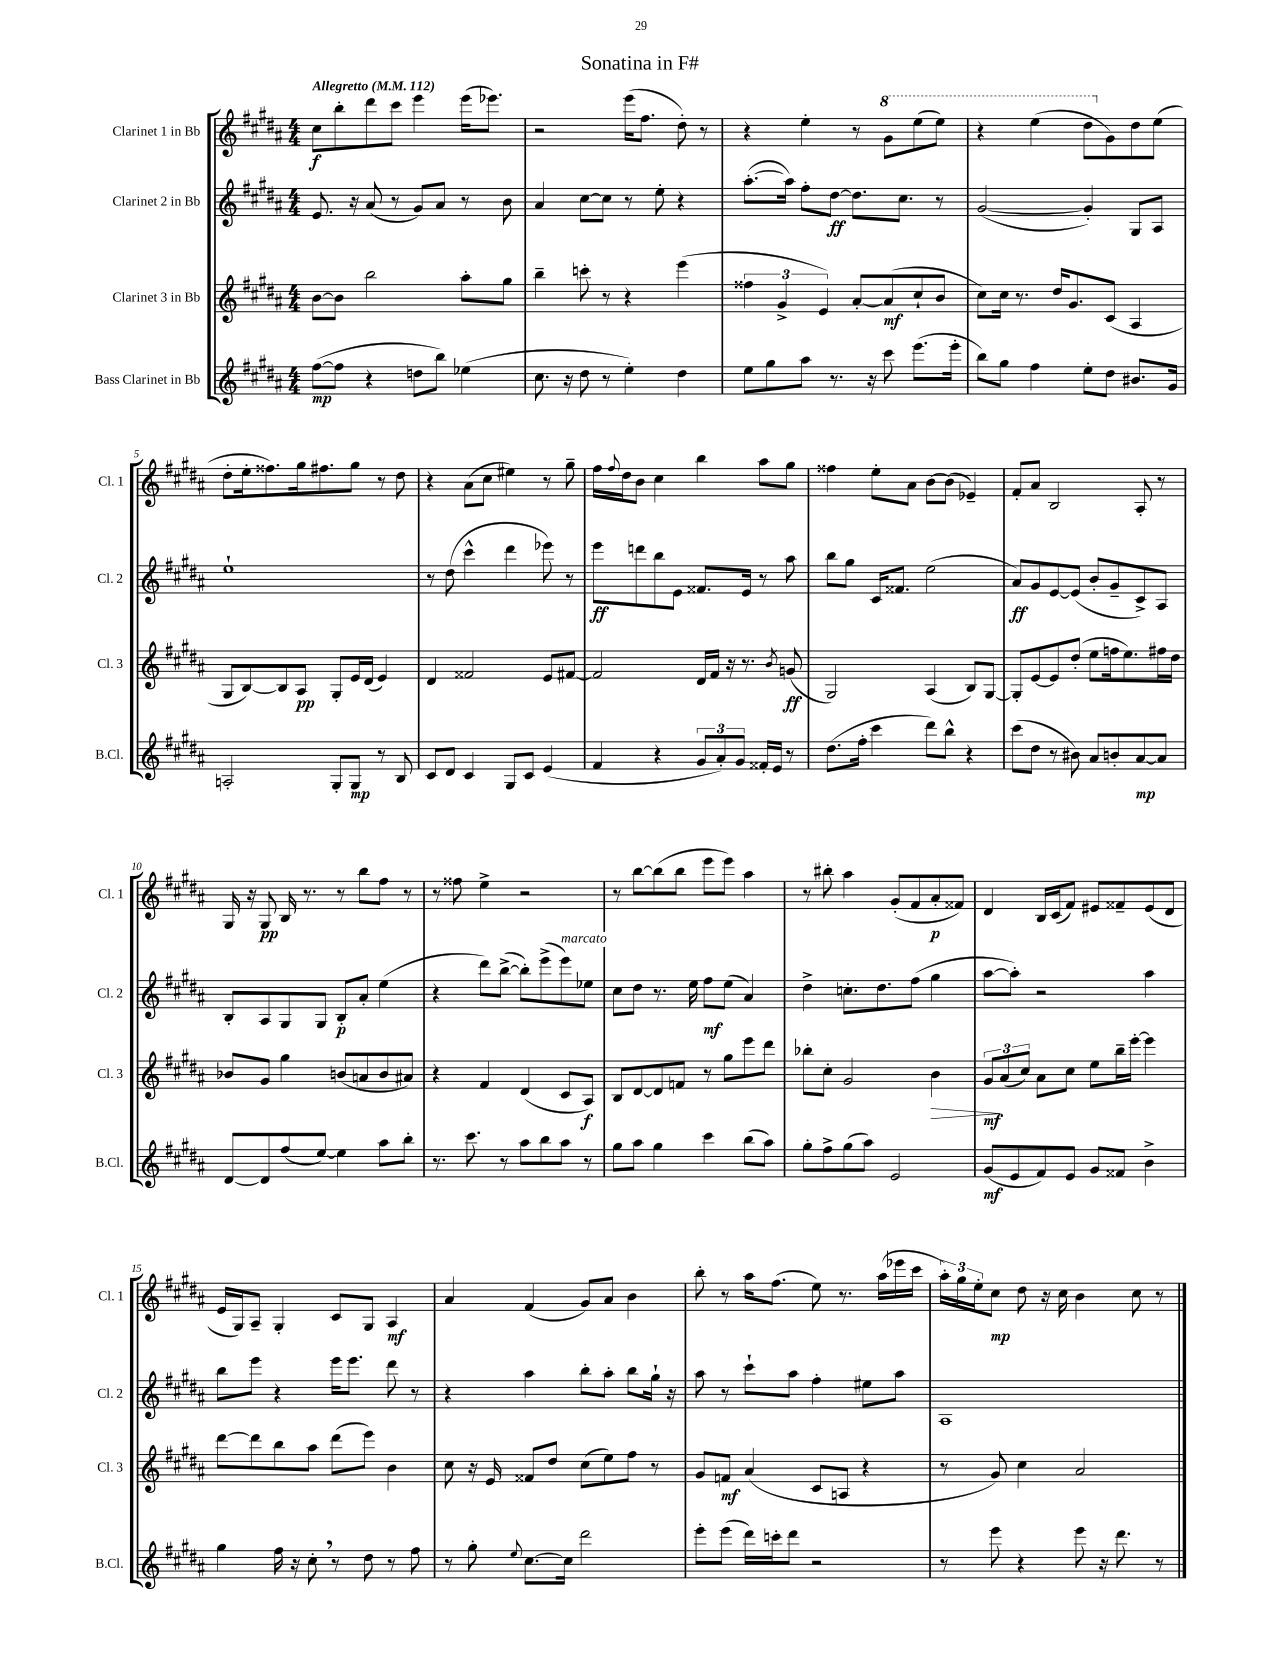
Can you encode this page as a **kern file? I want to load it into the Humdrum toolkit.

**kern	**dynam	**kern	**dynam	**kern	**dynam	**kern	**dynam
*part4	*part4	*part3	*part3	*part2	*part2	*part1	*part1
*staff4	*staff4	*staff3	*staff3	*staff2	*staff2	*staff1	*staff1
*I"Bass Clarinet in Bb	*	*I"Clarinet 3 in Bb	*	*I"Clarinet 2 in Bb	*	*I"Clarinet 1 in Bb	*
*I'B.Cl.	*	*I'Cl. 3	*	*I'Cl. 2	*	*I'Cl. 1	*
*clefG2	*	*clefG2	*	*clefG2	*	*clefG2	*
*k[f#c#g#d#a#]	*	*k[f#c#g#d#a#]	*	*k[f#c#g#d#a#]	*	*k[f#c#g#d#a#]	*
*M4/4	*	*M4/4	*	*M4/4	*	*M4/4	*
*MM112	*	*MM112	*	*MM112	*	*MM112	*
=1	=1	=1	=1	=1	=1	=1	=1
!	!	!	!	!	!	!LO:TX:a:B:t=Allegretto	!
([8ff#\L	mp	[8b\L	.	8.e/	.	8cc#\L	f
8ff#\J]	.	8b\J]	.	.	.	8bb'\	.
.	.	.	.	16r	.	.	.
4r	.	2bb\	.	(8a#/	.	8ddd#\	.
.	.	.	.	8r	.	8ccc#\J	.
8ddn\L	.	.	.	8g#/L)	.	4eee\	.
8bb\J)	.	.	.	8a#/J	.	.	.
(4ee-X\	.	8aa#'\L	.	8r	.	(16eee\KL	.
.	.	.	.	.	.	8.eee-X\J)	.
.	.	8gg#\J	.	8b\	.	.	.
=2	=2	=2	=2	=2	=2	=2	=2
8.cc#\	.	4bb~\	.	4a#/	.	2r	.
16r	.	.	.	.	.	.	.
8dd#\	.	8cccn'\	.	[8cc#\L	.	.	.
8r	.	8r	.	8cc#\J]	.	.	.
4ee'\)	.	4r	.	8r	.	(16eee\KL	.
.	.	.	.	.	.	8.ff#\J	.
.	.	.	.	8ee'\	.	.	.
4dd#\	.	(4eee\	.	4r	.	8dd#'\)	.
.	.	.	.	.	.	8r	.
=3	=3	=3	=3	=3	=3	=3	=3
8ee\L	.	6ff##X\	.	([8.aa#'\L	.	4r	.
8gg#\	.	.	.	.	.	.	.
.	.	6g#^/	.	.	.	.	.
.	.	.	.	16aa#\Jk])	.	.	.
8aa#\J	.	.	.	8ff#'\L	.	4ee'\	.
.	.	6e/)	.	.	.	.	.
8.r	.	.	.	[8dd#\J	ff	.	.
.	.	[8a#'/L	.	8.dd#\L]	.	8r	.
16r	.	.	.	.	.	.	.
*	*	*	*	*	*	*8va	*
8ccc#\	.	(8a#/]	mf	.	.	8gg#\L	.
.	.	.	.	8.cc#\J	.	.	.
(8.eee\L	.	8cc#`/	.	.	.	(8eee\	.
.	.	8b/J	.	8r	.	8eee\J)	.
16eee'\Jk	.	.	.	.	.	.	.
=4	=4	=4	=4	=4	=4	=4	=4
8bb\L)	.	8cc#\L)	.	([2g#/	.	4r	.
8gg#\J	.	16cc#\Jk	.	.	.	.	.
.	.	8.r	.	.	.	.	.
4ff#\	.	.	.	.	.	(4eee\	.
.	.	16dd#/KL	.	.	.	.	.
.	.	8.g#/	.	.	.	.	.
8ee'\L	.	.	.	4g#'/])	.	8ddd#\L	.
*	*	*	*	*	*	*X8va	*
8dd#\J	.	(8c#/J	.	.	.	8g#\)	.
8.b#X/L	.	4A#/	.	8G#/L	.	8dd#\	.
.	.	.	.	8A#/J	.	(8ee\J	.
16g#/Jk	.	.	.	.	.	.	.
!!LO:LB:g=z
=5	=5	=5	=5	=5	=5	=5	=5
2An'/	.	8G#/L	.	1ee`	.	8dd#'\L	.
.	.	[8B/)	.	.	.	16ee'\k	.
.	.	.	.	.	.	8.ff##X\)	.
.	.	8B/]	.	.	.	.	.
.	.	8A#/J	pp	.	.	16gg#\k	.
.	.	.	.	.	.	8.ff#X\	.
8G#'/L	.	8G#'/L	.	.	.	.	.
8G#/J	mp	16e/L	.	.	.	8gg#\J	.
.	.	(16d#/JJ	.	.	.	.	.
8r	.	4e/)	.	.	.	8r	.
8B/	.	.	.	.	.	8dd#\	.
=6	=6	=6	=6	=6	=6	=6	=6
8c#/L	.	4d#/	.	8r	.	4r	.
8d#/J	.	.	.	(8dd#\	.	.	.
4c#/	.	2f##X/	.	4ccc#^^\	.	(8a#\L	.
.	.	.	.	.	.	8cc#\J	.
8G#/L	.	.	.	4ddd#\	.	4ee#X\)	.
8c#/J	.	.	.	.	.	.	.
(4e/	.	8e/L	.	8eee-X\)	.	8r	.
.	.	[8f#X/J	.	8r	.	8gg#~\	.
=7	=7	=7	=7	=7	=7	=7	=7
4f#/	.	2f#/]	.	8eee\L	ff	16ff#\LL	.
.	.	.	.	.	.	8qqff#/	.
.	.	.	.	.	.	16dd#\J	.
.	.	.	.	8dddn\	.	8b\J	.
4r	.	.	.	8bb\	.	4cc#\	.
.	.	.	.	8e\J	.	.	.
12g#/L	.	16d#/LL	.	8.f##X/L	.	4bb\	.
.	.	16f#/JJ	.	.	.	.	.
12a#'/)	.	.	.	.	.	.	.
.	.	16r	.	.	.	.	.
12g#/J	.	.	.	.	.	.	.
.	.	8.r	.	16e/Jk	.	.	.
16f##X'/LL	.	.	.	8r	.	8aa#\L	.
16e/JJ	.	.	.	.	.	.	.
.	.	8qb/	.	.	.	.	.
8r	.	(8gn/	ff	8aa#\	.	8gg#\J	.
=8	=8	=8	=8	=8	=8	=8	=8
(8.dd#\L	.	2G#/)	.	8bb\L	.	4ff##X\	.
.	.	.	.	8gg#\J	.	.	.
16ff#'\Jk	.	.	.	.	.	.	.
4ccc#\	.	.	.	16c#/KL	.	8ee'\L	.
.	.	.	.	8.f##X/J	.	.	.
.	.	.	.	.	.	8a#\J	.
8ddd#\L)	.	(4A#/	.	(2ee\	.	[8b\L	.
8bb^^\J	.	.	.	.	.	(8b\J]	.
4r	.	8B/L)	.	.	.	4e-X~/)	.
.	.	[8G#/J	.	.	.	.	.
=9	=9	=9	=9	=9	=9	=9	=9
(8ccc#\L	.	8G#'/L]	.	8a#/L)	ff	8f#'/L	.
8dd#\J	.	[8e/	.	8g#/	.	8a#/J	.
8r	.	8e/]	.	[8e/	.	2B/	.
8b#X\)	.	(8dd#'/J	.	(8e/J]	.	.	.
8a#/L	.	8ee\L	.	8b'/L	.	.	.
8bn'/	.	16ffn\k	.	8g#~/	.	.	.
.	.	8.ee\)	.	.	.	.	.
[8a#/	mp	.	.	8c#^/)	.	8A#'/	.
8a#/J]	.	16ff#X\L	.	8A#/J	.	8r	.
.	.	16dd#\JJ	.	.	.	.	.
!!LO:LB:g=z
=10	=10	=10	=10	=10	=10	=10	=10
[8d#/L	.	8b-X/L	.	8B'/L	.	16G#/	.
.	.	.	.	.	.	16r	.
8d#/]	.	8g#/J	.	8A#/	.	8G#/	pp
(8ff#/	.	4gg#\	.	8G#/	.	16B/	.
.	.	.	.	.	.	8.r	.
[8ee/J)	.	.	.	8G#/J	.	.	.
4ee\]	.	(8bn/L	.	8B'/L	p	8r	.
.	.	8an/	.	8a#'/J	.	8bb\L	.
8aa#\L	.	8b/	.	(4ee\	.	8ff#\J	.
8bb'\J	.	8a#X/J)	.	.	.	8r	.
=11	=11	=11	=11	=11	=11	=11	=11
8.r	.	4r	.	4r	.	8r	.
.	.	.	.	.	.	8ff##X\	.
8.ccc#\	.	.	.	.	.	.	.
.	.	4f#/	.	8ddd#\L)	.	4ee^\	.
8r	.	.	.	([8bb^\J	.	.	.
8aa#\L	.	(4d#/	.	8bb'\L])	.	2r	.
8bb\	.	.	.	(8eee^\	.	.	.
!	!	!	!	!LO:TX:a:i:t=marcato	!	!	!
8aa#\J	.	8c#/L	.	8eee\)	.	.	.
8r	.	8A#/J)	f	8ee-X\J	.	.	.
=12	=12	=12	=12	=12	=12	=12	=12
8gg#\L	.	8B/L	.	8cc#\L	.	8r	.
8aa#\J	.	[8d#/	.	8dd#\J	.	[8bb\L	.
4gg#\	.	8d#/]	.	8.r	.	(8bb\]	.
.	.	8fn/J	.	.	.	8bb\J	.
.	.	.	.	16ee\	.	.	.
4ccc#\	.	8r	.	8ff#\L	mf	8eee\L	.
.	.	8gg#\L	.	(8ee\J	.	8eee\J)	.
(8bb\L	.	8eee\	.	4a#/)	.	4aa#\	.
8aa#\J)	.	8ddd#\J	.	.	.	.	.
=13	=13	=13	=13	=13	=13	=13	=13
8gg#'\L	.	8bb-X'\L	.	4dd#^\	.	8r	.
8ff#^\	.	8cc#'\J	.	.	.	8bb#X'\	.
(8gg#\	.	2g#/	.	8.ccn'\L	.	4aa#\	.
8aa#\J)	.	.	.	.	.	.	.
.	.	.	.	8.dd#\	.	.	.
2e/	.	.	.	.	.	(8g#'/L	.
.	.	.	.	(8ff#\J	.	8f#/	.
!	!	!	!LO:HP:b	!	!	!	!
.	.	4b\	>	4gg#\	.	8a#'/	p
.	.	.	.	.	.	8f##X/J)	.
=14	=14	=14	=14	=14	=14	=14	=14
(8g#/L	mf	12g#/L	mf	[8aa#\L	.	4d#/	.
.	.	(12a#/	]	.	.	.	.
8e/	.	.	.	8aa#'\J])	.	.	.
.	.	12cc#/J)	.	.	.	.	.
8f#/)	.	8a#\L	.	2r	.	16B/LL	.
.	.	.	.	.	.	(16c#/J	.
8e/J	.	8cc#\J	.	.	.	8f#/J)	.
8g#/L	.	8ee\L	.	.	.	8e#X/L	.
8f##X/J	.	16bb~\L	.	.	.	8f##X~/	.
.	.	[16eee'\JJ	.	.	.	.	.
4b^\	.	4eee\]	.	4aa#\	.	(8e#/	.
.	.	.	.	.	.	8d#/J	.
!!LO:LB:g=z
=15	=15	=15	=15	=15	=15	=15	=15
4gg#\	.	[8ddd#\L	.	8bb\L	.	16e/LL	.
.	.	.	.	.	.	16G#/J)	.
.	.	8ddd#\]	.	8eee\J	.	8A#~/J	.
16ff#\	.	8bb\	.	4r	.	4G#'/	.
16r	.	.	.	.	.	.	.
8cc#',\	.	8aa#\J	.	.	.	.	.
8r	.	(8ddd#\L	.	16eee\KL	.	8c#/L	.
.	.	.	.	8.eee\J	.	.	.
8dd#\	.	8eee\J)	.	.	.	8G#/J	.
8r	.	4b\	.	8ddd#\	.	4A#/	mf
8ff#\	.	.	.	8r	.	.	.
=16	=16	=16	=16	=16	=16	=16	=16
8r	.	8cc#\	.	4r	.	4a#/	.
8gg#'\	.	16r	.	.	.	.	.
.	.	16e/	.	.	.	.	.
8qqee/	.	.	.	.	.	.	.
[8.cc#\L	.	8f##X/L	.	4aa#\	.	(4f#/	.
.	.	8dd#/J	.	.	.	.	.
16cc#\Jk]	.	.	.	.	.	.	.
2ddd#\	.	(8cc#\L	.	8bb'\L	.	8g#/L)	.
.	.	8ee\)	.	8aa#'\J	.	8a#/J	.
.	.	8ff#\J	.	8bb\L	.	4b\	.
.	.	8r	.	16gg#`\Jk	.	.	.
.	.	.	.	16r	.	.	.
=17	=17	=17	=17	=17	=17	=17	=17
8eee'\L	.	8g#/L	.	8aa#\	.	8bb'\	.
(8eee\J	.	8fn/J	mf	8r	.	8r	.
16ddd#\LL)	.	(4a#/	.	8ccc#`\L	.	16aa#\KL	.
16cccn'\J	.	.	.	.	.	(8.ff#\J	.
8ddd#\J	.	.	.	8aa#\J	.	.	.
2r	.	8c#/L	.	4ff#'\	.	8ee\)	.
.	.	8An/J	.	.	.	8.r	.
.	.	4r	.	8ee#X\L	.	.	.
.	.	.	.	.	.	(16aa#\LL	.
.	.	.	.	8aa#\J	.	16eee-X\	.
.	.	.	.	.	.	16ccc#\JJ	.
=18	=18	=18	=18	=18	=18	=18	=18
8r	.	8r	.	1A#	.	24aa#'\LL)	.
.	.	.	.	.	.	24gg#\	.
.	.	.	.	.	.	24ee'\J	.
8eee\	.	8g#/)	.	.	.	8cc#\J	mp
4r	.	4cc#\	.	.	.	8dd#\	.
.	.	.	.	.	.	16r	.
.	.	.	.	.	.	16cc#\	.
8eee\	.	2a#/	.	.	.	4b\	.
16r	.	.	.	.	.	.	.
8.ddd#\	.	.	.	.	.	.	.
.	.	.	.	.	.	8cc#\	.
8r	.	.	.	.	.	8r	.
==	==	==	==	==	==	==	==
*-	*-	*-	*-	*-	*-	*-	*-
